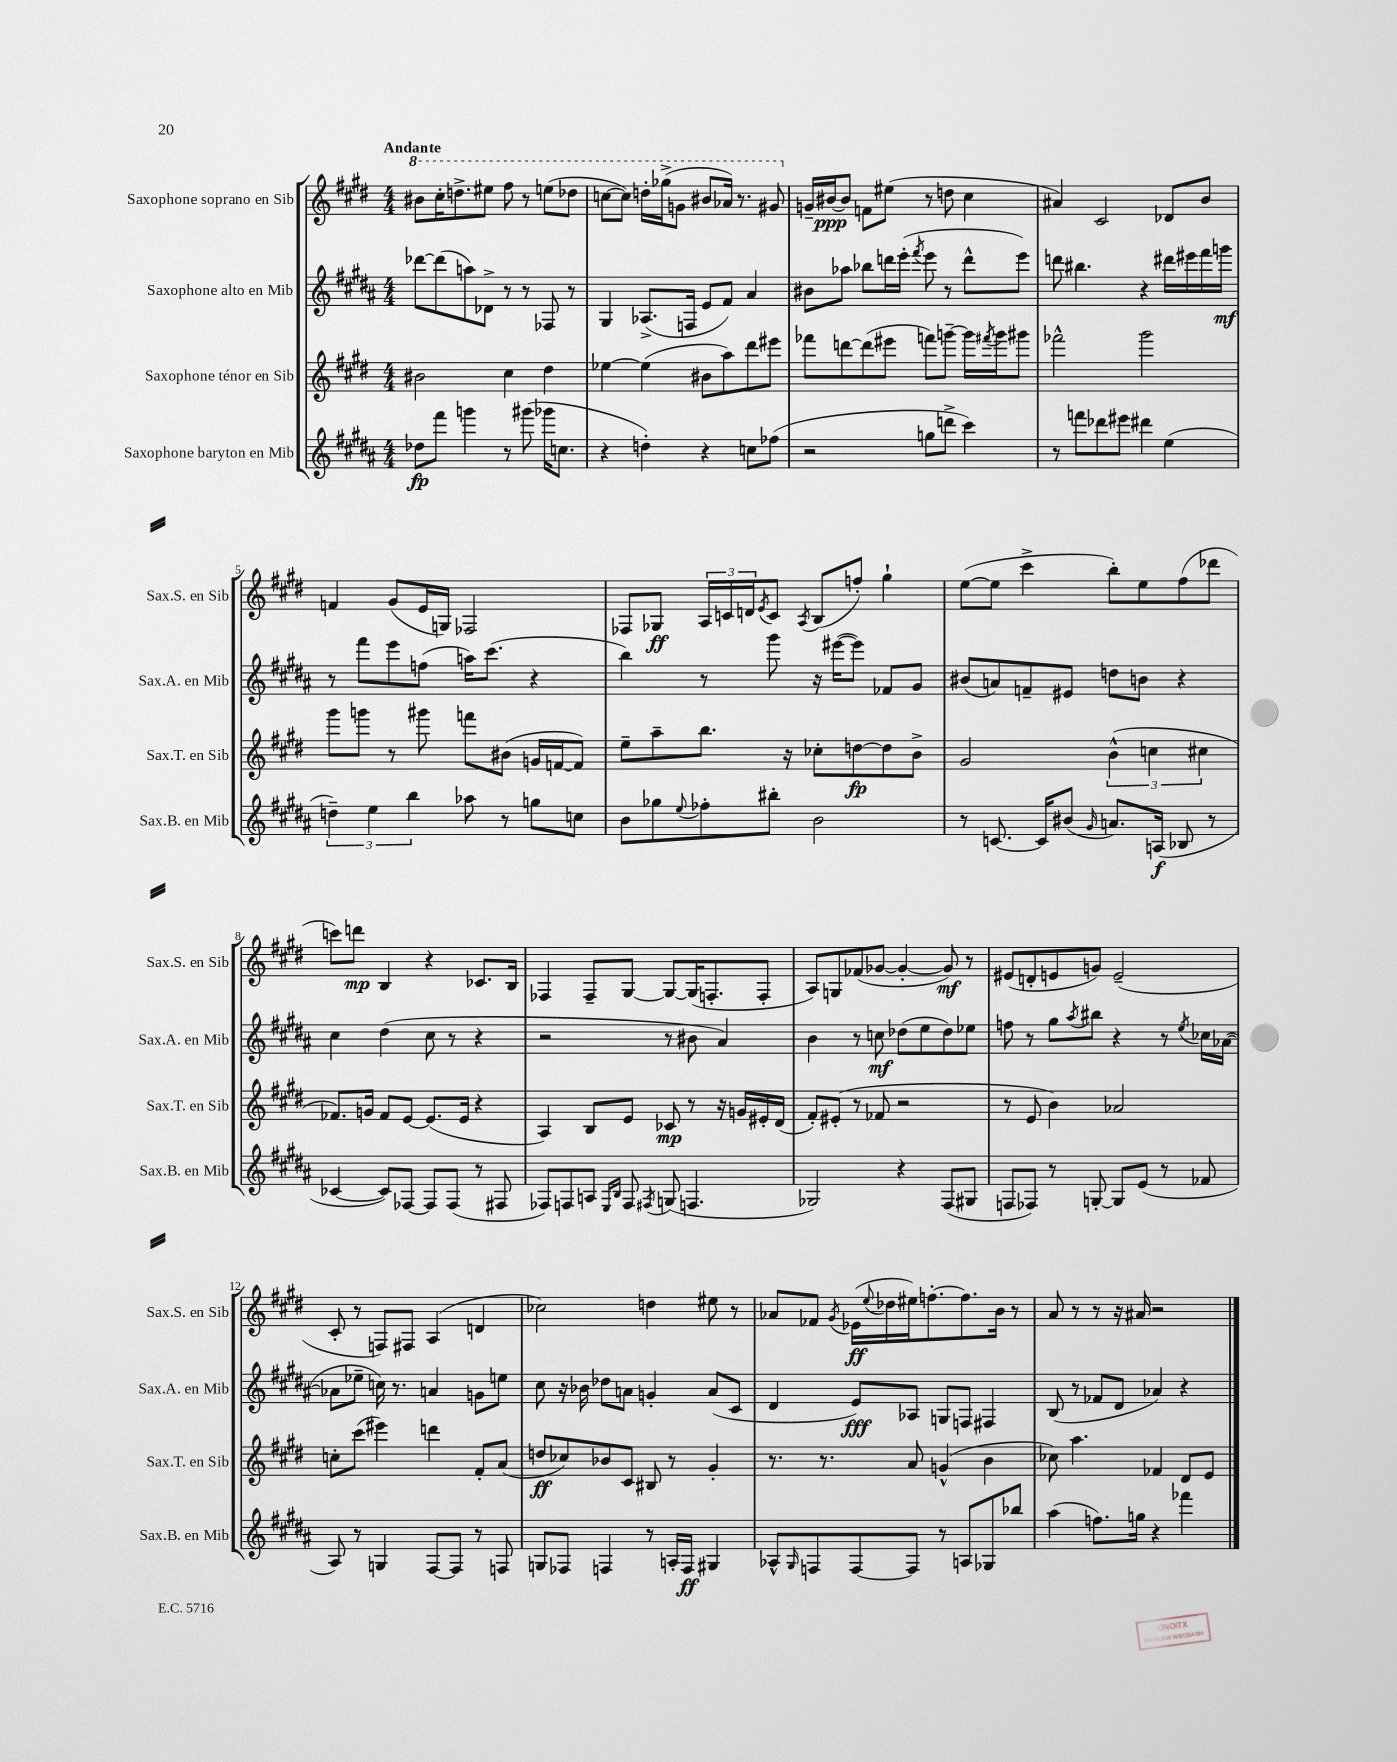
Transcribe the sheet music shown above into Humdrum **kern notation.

**kern	**dynam	**kern	**dynam	**kern	**dynam	**kern	**dynam
*part4	*part4	*part3	*part3	*part2	*part2	*part1	*part1
*staff4	*staff4	*staff3	*staff3	*staff2	*staff2	*staff1	*staff1
*I"Saxophone baryton en Mib	*	*I"Saxophone ténor en Sib	*	*I"Saxophone alto en Mib	*	*I"Saxophone soprano en Sib	*
*I'Sax.B. en Mib	*	*I'Sax.T. en Sib	*	*I'Sax.A. en Mib	*	*I'Sax.S. en Sib	*
*clefG2	*	*clefG2	*	*clefG2	*	*clefG2	*
*k[f#c#g#d#a#]	*	*k[f#c#g#d#]	*	*k[f#c#g#d#a#]	*	*k[f#c#g#d#]	*
*M4/4	*	*M4/4	*	*M4/4	*	*M4/4	*
*	*	*	*	*	*	*8va	*
=1	=1	=1	=1	=1	=1	=1	=1
!	!	!	!	!	!	!LO:TX:a:B:t=Andante	!
8dd-X\L	fp	2b#X\	.	[8ddd-X\L	.	8bb#X\L	.
8fff#\J	.	.	.	(8ddd-\]	.	16ccc#'\K	.
.	.	.	.	.	.	8.dddn^\	.
4gggn\	.	.	.	8aan\)	.	.	.
.	.	.	.	8d-X^\J	.	8eee#X\J	.
8r	.	4cc#\	.	8r	.	8fff#\	.
(8ggg#X\	.	.	.	8r	.	8r	.
16ggg-X\KL	.	4dd#\	.	8F-X/	.	(8eeen\L	.
8.ccn\J	.	.	.	.	.	.	.
.	.	.	.	8r	.	8ddd-X\J	.
=2	=2	=2	=2	=2	=2	=2	=2
4r	.	[4ee-X\	.	4G#/	.	[8cccn\L	.
.	.	.	.	.	.	8ccc\J])	.
4ddn'\)	.	(4ee-\]	.	(8.A-X^/L	.	16dddn'\LL	.
.	.	.	.	.	.	(16ggg-X^\J	.
.	.	.	.	.	.	8ggn\J	.
.	.	.	.	16Fn/Jk	.	.	.
4r	.	8b#X\L	.	8e/L	.	8bb#X/L	.
.	.	8aa\)	.	8f#/J)	.	16aa-X/Jk)	.
.	.	.	.	.	.	8.r	.
8ccn\L	.	8ddd#\	.	4a#/	.	.	.
(8ff-X\J	.	8eee#X\J	.	.	.	8gg#X/	.
=3	=3	=3	=3	=3	=3	=3	=3
*	*	*	*	*	*	*X8va	*
2r	.	8fff-X\L	.	8b#X\L	.	16gn~/LL	.
.	.	.	.	.	.	[16b#X/J	ppp
.	.	[8dddn\	.	8aa-X\J	.	8b#/J]	.
.	.	(8ddd\]	.	8bb-X\L	.	8fn\L	.
.	.	8eee#X\J	.	16dddn\L	.	(8ee#X\J	.
.	.	.	.	(16eee'\JJ	.	.	.
.	.	.	.	8qfff#/	.	.	.
8ggn\L	.	8fffn\L)	.	8eee\	.	8r	.
8dddn^\J	.	[8gggn~\J	.	8r	.	8ddn\	.
4ccc#\)	.	16ggg\LL]	.	8ddd^^\L	.	4cc#\	.
.	.	8qfff#X/	.	.	.	.	.
.	.	16ggg\J	.	.	.	.	.
.	.	8ggg#X\J	.	8eee\J)	.	.	.
=4	=4	=4	=4	=4	=4	=4	=4
8r	.	2fff-X^^\	.	8dddn\	.	4a#X/)	.
8fffn\L	.	.	.	4.bb#X\	.	.	.
8ddd-X\	.	.	.	.	.	2c#/	.
8eee#X\J	.	.	.	.	.	.	.
4ddd#X\	.	2ggg#\	.	4r	.	.	.
(4ee\	.	.	.	16ddd#X\LL	.	8d-X/L	.
.	.	.	.	16eee#X\	.	.	.
.	.	.	.	16fff#\	.	8b/J	.
.	.	.	.	16gggn\JJ	mf	.	.
!!LO:LB:g=z
=5	=5	=5	=5	=5	=5	=5	=5
6ddn~\)	.	8ggg#\L	.	8r	.	4fn/	.
.	.	8gggn\J	.	8fff#\L	.	.	.
6ee\	.	.	.	.	.	.	.
.	.	8r	.	8eee\	.	(8g#/L	.
6bb\	.	.	.	.	.	.	.
.	.	8ggg#X\	.	(8ffn\J	.	16e/L	.
.	.	.	.	.	.	16Gn/JJ)	.
8aa-X\	.	8fffn\L	.	16aan\KL)	.	2F-X/	.
.	.	.	.	(8.ccc#\J	.	.	.
8r	.	(8b#X\J	.	.	.	.	.
8ggn\L	.	16gn/LL	.	4r	.	.	.
.	.	[16fn/J	.	.	.	.	.
8ccn\J	.	8f/J])	.	.	.	.	.
=6	=6	=6	=6	=6	=6	=6	=6
8b\L	.	8ee~\L	.	4bb\)	.	8F-X/L	.
8gg-X\	.	8aa~\	.	.	.	8G-X/J	ff
8qqee/	.	.	.	.	.	.	.
8ff-X'\	.	8.bb\J	.	8r	.	24A/LL	.
.	.	.	.	.	.	24cn/	.
.	.	.	.	.	.	24dn/J	.
.	.	.	.	.	.	8qe/	.
8bb#X'\J	.	.	.	8ggg#\	.	8c/J	.
.	.	16r	.	.	.	.	.
.	.	.	.	.	.	8qA/	.
2b\	.	8cc-X'\L	.	16r	.	(8B/L	.
.	.	.	.	([16eee#X\KL	.	.	.
.	.	[8ddn\	fp	8eee#\J])	.	8ffn'/J)	.
.	.	8dd\]	.	8f-X/L	.	4gg#`\	.
.	.	8b^\J	.	8g#/J	.	.	.
=7	=7	=7	=7	=7	=7	=7	=7
8r	.	2g#/	.	(8b#X/L	.	([8ee\L	.
[8.cn/	.	.	.	8an/)	.	8ee\J]	.
.	.	.	.	8fn~/	.	4ccc#^\	.
16c/KL]	.	.	.	.	.	.	.
(8b#X/J	.	.	.	8e#X/J	.	.	.
16qqg#/	.	.	.	.	.	.	.
8.an/L)	.	(6b^^\	.	8ddn\L	.	8bb'\L)	.
.	.	.	.	8bn\J	.	8ee\	.
.	.	6ccn\	.	.	.	.	.
(16An/Jk	f	.	.	.	.	.	.
8B-X/	.	.	.	4r	.	(8ff#\	.
.	.	6cc#X\	.	.	.	.	.
8r	.	.	.	.	.	8ddd-X\J	.
!!LO:LB:g=z
=8	=8	=8	=8	=8	=8	=8	=8
[4c-X/	.	8.f-X/L)	.	4cc#\	.	8cccn\L)	.
.	.	.	.	.	.	8dddn\J	mp
.	.	16gn/Jk	.	.	.	.	.
8c-/L])	.	8f-/L	.	(4dd#\	.	4B/	.
[8F-X/J	.	[8e/J	.	.	.	.	.
8F-/L]	.	(8.e/L]	.	8cc#\	.	4r	.
(8F-/J	.	.	.	8r	.	.	.
.	.	16e/Jk	.	.	.	.	.
8r	.	4r	.	4r	.	8.c-X/L	.
8F#X/	.	.	.	.	.	.	.
.	.	.	.	.	.	16B/Jk	.
=9	=9	=9	=9	=9	=9	=9	=9
8F-X/L)	.	4A/)	.	2r	.	4F-X/	.
8Fn/	.	.	.	.	.	.	.
8An/J	.	8B/L	.	.	.	8F-~/L	.
16qqE/LL	.	.	.	.	.	.	.
16qqB/JJ	.	.	.	.	.	.	.
8F/	.	8e/J	.	.	.	[8G#/J	.
8qF#X/	.	.	.	.	.	.	.
(8Gn/	.	8c-X/	mp	8r	.	8G#/L_	.
4.Fn/	.	8r	.	8b#X\	.	(16G#/K]	.
.	.	.	.	.	.	8.Fn'/	.
.	.	16r	.	4a#/)	.	.	.
.	.	16gn/LL	.	.	.	.	.
.	.	16e#X'/	.	.	.	8F'/J	.
.	.	(16d#/JJ	.	.	.	.	.
=10	=10	=10	=10	=10	=10	=10	=10
2G-X/)	.	8f#'/L)	.	4b\	.	8A/L)	.
.	.	(8e#X'/J	.	.	.	8Gn/	.
.	.	8r	.	8r	.	(8f-X/	.
.	.	8f-X/	.	8ccn\	mf	[8g-X/J	.
4r	.	2r	.	(8dd-X\L	.	4g-'/_	.
.	.	.	.	8ee\	.	.	.
(8F#/L	.	.	.	8dd-\)	.	8g-/])	mf
8G#X/J	.	.	.	8ee-X\J	.	8r	.
=11	=11	=11	=11	=11	=11	=11	=11
8Fn/L	.	8r	.	8ffn\	.	(8e#X/L	.
8F-X/J)	.	8e/	.	8r	.	8dn'/	.
8r	.	4b\)	.	8gg#\L	.	8en/	.
.	.	.	.	8qaa#/	.	.	.
[8Gn'/	.	.	.	8bb#X\J	.	8gn/J)	.
8G/L]	.	2a-X/	.	4r	.	(2e~/	.
(8e/J	.	.	.	.	.	.	.
8r	.	.	.	8r	.	.	.
.	.	.	.	8qee/	.	.	.
8f-X/	.	.	.	16cc-X\LL	.	.	.
.	.	.	.	([16a-X\JJ	.	.	.
!!LO:LB:g=z
=12	=12	=12	=12	=12	=12	=12	=12
8A#/)	.	8ccn'\L	.	8a-X\L]	.	8c#'/	.
8r	.	(8ccc#\J	.	8ee-X~\J	.	8r	.
4Gn/	.	4eee#X\)	.	16ccn\)	.	8Fn/L)	.
.	.	.	.	8.r	.	.	.
.	.	.	.	.	.	8F#X/J	.
[8F#/L	.	4dddn\	.	4an/	.	(4A/	.
8F#/J]	.	.	.	.	.	.	.
8r	.	8f#'/L	.	8gn\L	.	4dn/	.
8Fn/	.	(8a/J	.	8een\J	.	.	.
=13	=13	=13	=13	=13	=13	=13	=13
8Gn/L	.	8ddn/L	ff	8cc#\	.	2cc-X\)	.
8F-X/J	.	8cc-X/)	.	16r	.	.	.
.	.	.	.	16b-X\	.	.	.
4Fn/	.	8b-X/	.	8dd-X\L	.	.	.
.	.	8c#/J	.	8an\J	.	.	.
8r	.	8B#X/	.	4gn'/	.	4ddn\	.
16An'/LL	.	8r	.	.	.	.	.
16F/JJ	ff	.	.	.	.	.	.
4G#X/	.	4g#'/	.	(8a/L	.	8ee#X\	.
.	.	.	.	8c#/J	.	8r	.
=14	=14	=14	=14	=14	=14	=14	=14
8A-X^^/L	.	8.r	.	4d#/	.	8a-X/L	.
16qqG#/	.	.	.	.	.	.	.
8Fn/	.	.	.	.	.	8f-X/J	.
.	.	8.r	.	.	.	.	.
.	.	.	.	.	.	8qg#/	.
[8F/	.	.	.	8e/L)	fff	(16e-X\LL	ff
.	.	.	.	.	.	8qqee/	.
.	.	.	.	.	.	16dd-X\	.
8F/J]	.	8a/	.	8A-X/J	.	16ee#X\J)	.
.	.	.	.	.	.	[8.ffn'\	.
8r	.	(4gn^^/	.	8Gn/L	.	.	.
8An/L	.	.	.	8Fn/J	.	8.ff\]	.
8G-X/	.	4b\	.	4F#X/	.	.	.
.	.	.	.	.	.	16b\Jk	.
8bb-X/J	.	.	.	.	.	8r	.
=15	=15	=15	=15	=15	=15	=15	=15
(4aa#\	.	8cc-X\)	.	(8B/	.	8a/	.
.	.	4.aa\	.	8r	.	8r	.
8.ffn\L)	.	.	.	8f-X/L	.	8r	.
.	.	.	.	8d#/J	.	16r	.
16ggn\Jk	.	.	.	.	.	16a#X/	.
4r	.	4f-X/	.	4a-X/)	.	2r	.
4fff-X\	.	8d#/L	.	4r	.	.	.
.	.	8e/J	.	.	.	.	.
==	==	==	==	==	==	==	==
*-	*-	*-	*-	*-	*-	*-	*-
